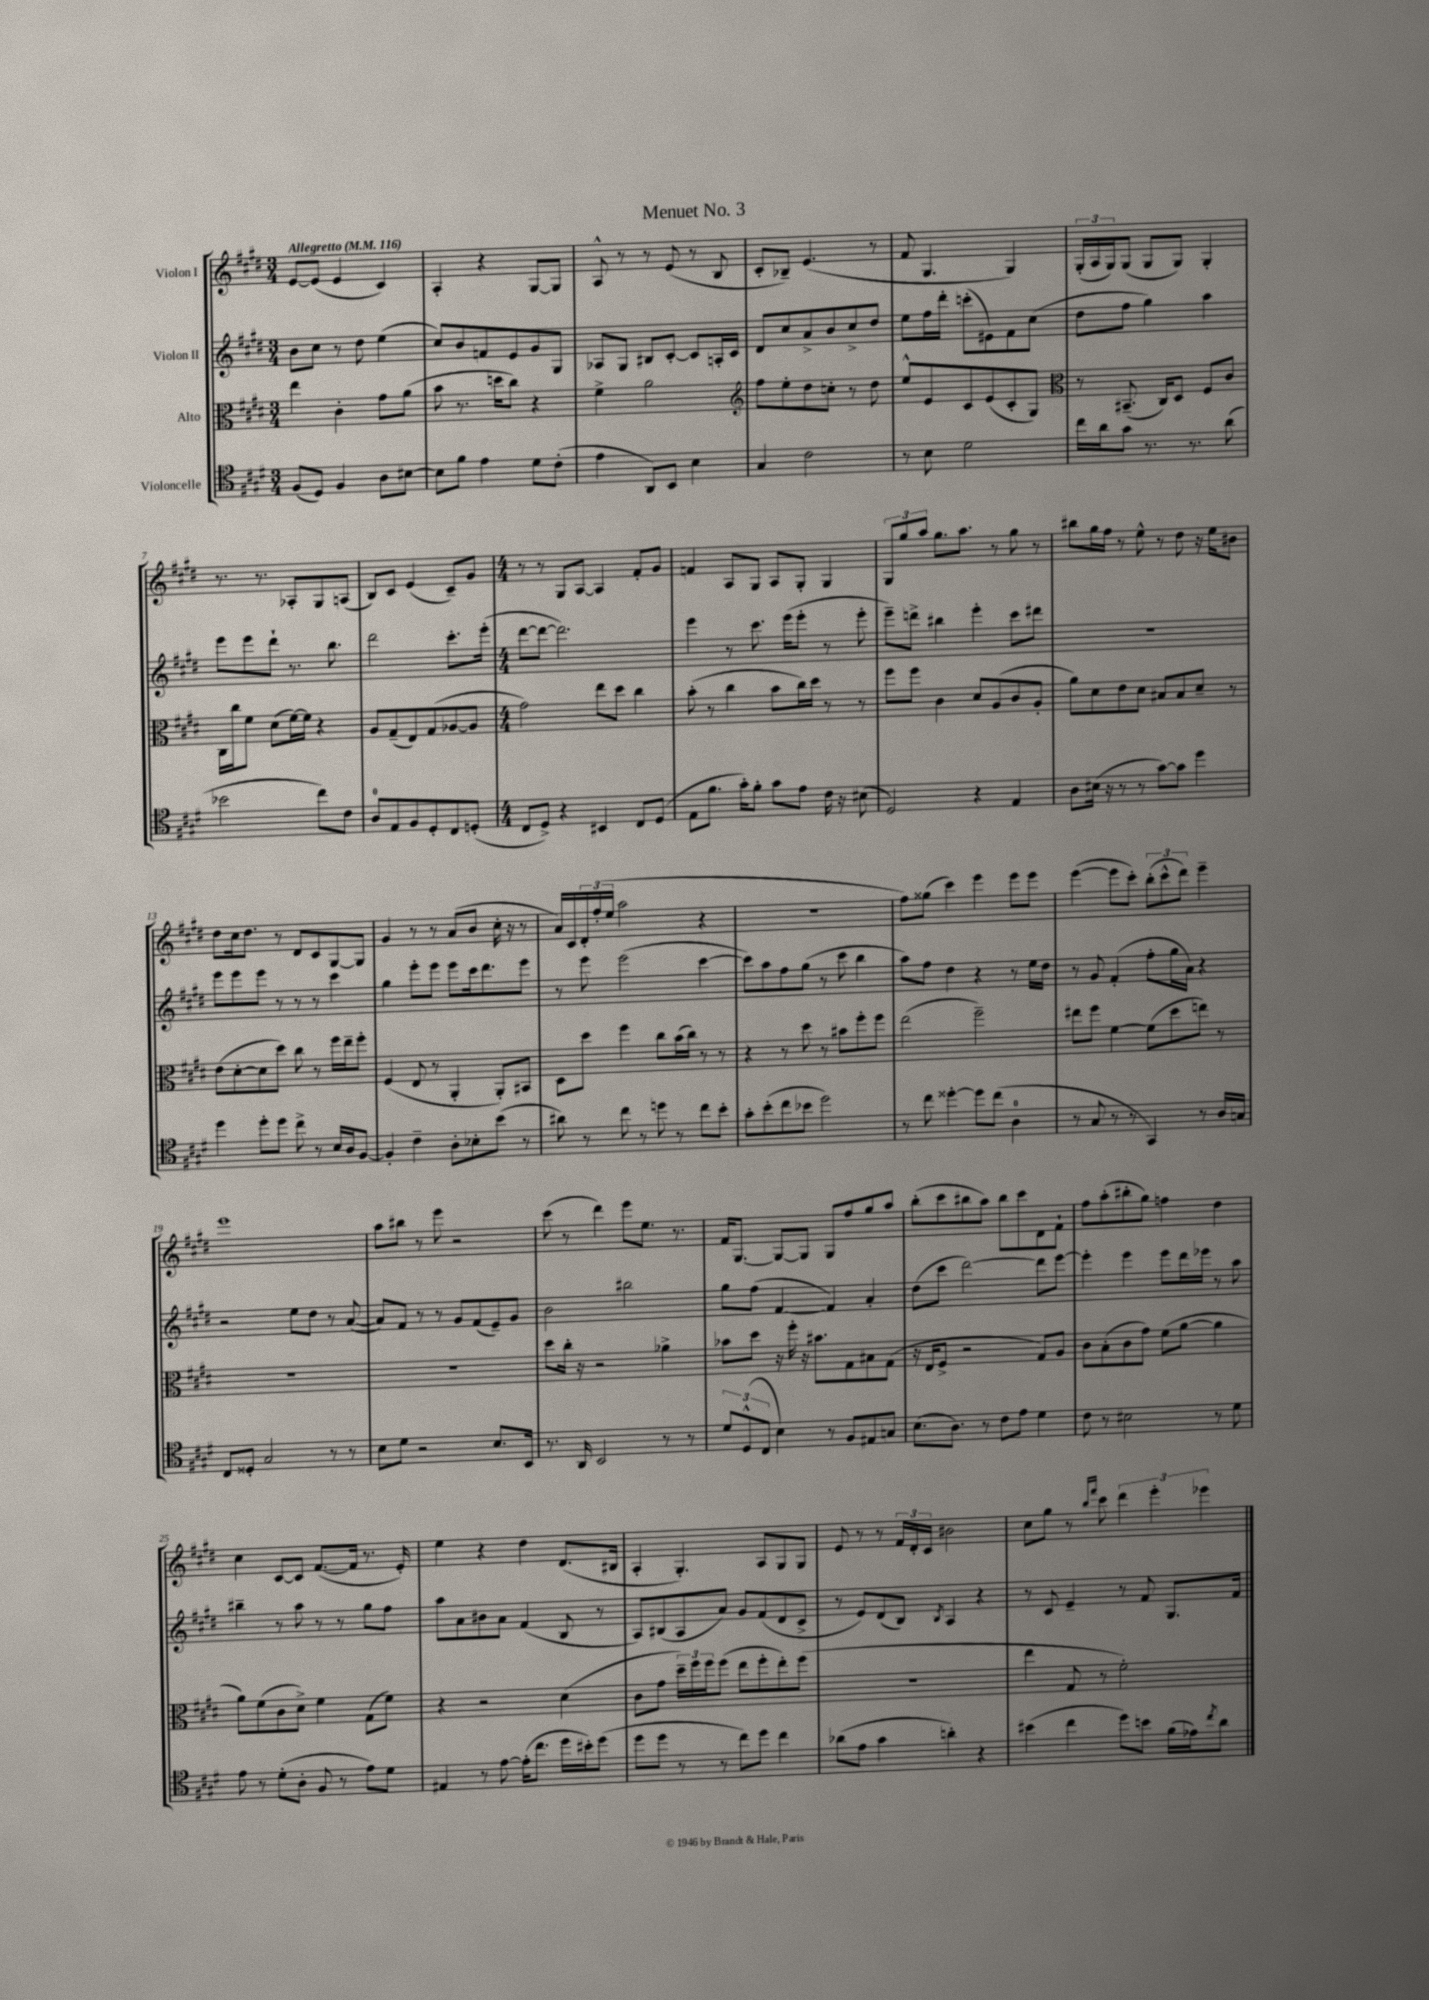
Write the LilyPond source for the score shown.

\header { title = "Menuet No. 3" }
<<
\new StaffGroup <<
\new Staff = "s0" \with { instrumentName = "Violon I" } {
    \clef treble \key e \major \numericTimeSignature \time 3/4 \tempo "Allegretto" 4 = 116
    e'8~ e'8( e'4 cis'4) |
    a4-. r4 gis8~ gis8 |
    a8-^ r8 r8 e'8( r8 b8 |
    cis'8-. bes8--) e'4.( r8 |
    fis'8 gis4. gis4) |
    \tuplet 3/2 { gis16-.( a16 gis16) } gis8( gis8 gis8) gis4-. |
    r8. r8. aes8-. gis8 a8( |
    b8) cis'8 e'4( cis'8--) gis'8 |
    \numericTimeSignature \time 4/4 r8 r8 gis8 a8~ a4 fis'8-. gis'8 |
    f'4 a8 gis8 a8 gis8-. gis4 |
    \tuplet 3/2 { gis8 gis''8 a''8 } gis''8. a''8. r8 gis''8 r8 |
    bis''8 gis''16 fis''16 r8 e''8-^ r8 dis''8 r16 e''16 bis'8 |
    dis''8 cis''16 dis''8. r8 dis'8 cis'8 gis8~ gis8 |
    gis'4 r8 r8 a'8( b'8 cis''16-. r16 r8 |
    a'16) cis'16 \tuplet 3/2 { dis'16-. fis''16-.( e''16 } a''2 r4 |
    R1 |
    fis''8) gisis''8( cis'''4) e'''4 e'''8 e'''8 |
    e'''4~( e'''8 cis'''8-.) \tuplet 3/2 { b''8-.( cis'''8-^ dis'''8) } e'''4-- |
    e'''1 |
    a''8 bis''8 r8 e'''8 r2 |
    cis'''8( r8 dis'''4) e'''8 e''8. r8. |
    fis'16 gis8.~ gis8~ gis8 gis8 fis''8 gis''8 a''8 |
    b''8-.( cis'''8 bis''8 a''8) bis''8 cis'''8 dis'8 fis'8-! |
    fis''8 a''8-.( bis''8-. gis''8) f''4 dis''4 |
    cis''4 cis'8~ cis'8 fis'8.~( fis'16 r8. e'16-.) |
    e''4 r4 dis''4 dis'8.( bis16 |
    a4-. gis4.-.) a8 gis8 gis8 |
    e'8 r8 r8 \tuplet 3/2 { fis'16 dis'16-. cis'16 } bis'2 |
    cis''8 gis''8 r8 \grace { b''16 fis'''16 } cis'''8 \tuplet 3/2 { dis'''4 e'''4-. ees'''4 } \bar "|." |
}
\new Staff = "s1" \with { instrumentName = "Violon II" } {
    \clef treble \key e \major \numericTimeSignature \time 3/4
    b'8 cis''8 r8 dis''8 e''4( |
    cis''8) b'8 f'8 e'8 gis'8 gis8 |
    aes8 gis8 bis8 cis'8~-. cis'8 a16-. cis'16 |
    dis'8 cis''8 a'8-> b'8 cis''8-> dis''8 |
    e''8 fis''16 dis'''16-. c'''8-.( eis'8) fis'8 cis''8( |
    dis''8 fis''8 gis''4) a''4 |
    e'''8 e'''8 dis'''8-! r8. b''8. |
    dis'''2 cis'''8.-. e'''16-.( |
    \numericTimeSignature \time 4/4 dis'''8~ dis'''8~ dis'''2.) |
    e'''4 r8 cis'''8. e'''16( e'''8-. r8 e'''8-. |
    e'''8--) d'''8-> bis''4 e'''4-. cis'''8 dis'''8 |
    r1 |
    e'''8 e'''8 e'''8 r8 r8 r8 cis'''4 |
    gis''4 e'''8-. e'''8 e'''8 cis'''16 dis'''8. e'''8 |
    r8 e'''8 e'''2( cis'''4~ |
    cis'''8) a''8 fis''8 gis''8( r8 cis'''8 b''4 |
    a''8) fis''8 dis''4 r4 r8 e''16 dis''16 |
    r8 gis'8 fis'4-.( fis''8-. gis''16 a'16) r4 |
    r2 e''8 dis''8 r8 a'8~( |
    a'8) fis'8 r8 r8 gis'8 fis'8( e'8--) gis'8 |
    b'2 bis''2 |
    gis''8 fis''8( fis'4~ fis'4) a'4-. |
    dis''8( cis'''8 dis'''2~) dis'''8 e'''8~ |
    e'''4-. e'''4 e'''8 dis'''16 ees'''16 r8 a''8 |
    bis''4-- r8 a''8 r8 r8 gis''8 fis''8 |
    a''8 a'8 bis'8 a'8 fis'4( b8 r8 |
    a8) bis8( a8 a'8) gis'8 fis'8( dis'8 cis'8-> |
    r8 e'8) dis'8( b8) \acciaccatura { b8 } a4 r4 |
    r8 cis'8 e'4-- r8 fis'8 gis8. fis'16 \bar "|." |
}
\new Staff = "s2" \with { instrumentName = "Alto" } {
    \clef alto \key e \major \numericTimeSignature \time 3/4
    e''4 cis'4-. gis'8 a'8( |
    b'8 r8. d''16 cis''8) r4 |
    fis'4-> a'2 |
    \clef treble fis''8 e''8-. dis''8 c''8-. r8 dis''8 |
    e''8-^ e'8 cis'8 e'8( cis'8-. gis8) |
    \clef alto r8 bis,8.--( cis16) dis8 fis8 cis'8 |
    cis16 cis''16 fis'8 dis'8( fis'16~) fis'16 r4 |
    a8 gis8--( e8) gis8( aes8~ aes8 |
    \numericTimeSignature \time 4/4 gis'2) e''8 dis''8 cis''4 |
    b'8-.( r8 cis''4 b'8 cis''16) dis''16 r8 r8 |
    fis''8 fis''8 cis'4 dis'8 a8( cis'8 a8-. |
    a'8) dis'8 e'8 dis'8 bis8 bis8 dis'8-- r8 |
    e'8( dis'8~-. dis'8 dis''8) cis''8 r8 fis''16 e''16-- fis''8-. |
    fis4( e8 r8 a,4-. a,8-.) bis,8 |
    dis8 dis''8 fis''4 cis''8 b'16( cis''16) r8 r8 |
    r4 r8 dis''8 r8 bis'8 fis''8-. fis''8 |
    e''2( fis''2--) |
    eis''8 fis''8 fis'4~ fis'8( dis''8 e''8) r8 |
    R1 |
    R1 |
    dis''8 cis''16-. r16 r2 aes'4-> |
    bes'8 dis''8 r16 fis''16-. r16 bis'8. gis8 bis8 gis8( |
    r16 e16 fis8-> r2 gis8) a8 |
    cis'8 b8-.( cis'8 gis'8) fis'8( a'8~ a'4 |
    a'8) fis'8( cis'8 dis'8->) fis'4 gis8( fis'8) |
    r4 r2 dis'4( |
    cis'8 gis'8 \tuplet 3/2 { dis''16--) fis''16 fis''16 } fis''8( e''8 fis''8-. e''8-.) fis''8( |
    R1 |
    e''4 gis8 r8 fis'2-.) \bar "|." |
}
\new Staff = "s3" \with { instrumentName = "Violoncelle" } {
    \clef tenor \key e \major \numericTimeSignature \time 3/4
    fis8( dis8) fis4 a8 bis8~ |
    bis8 fis'8 e'4 dis'8 cis'8-.( |
    e'4 a,8) b,8 b4 |
    gis4 cis'2 |
    r8 b8 dis'2 |
    cis''16 a'16 gis'8 r8. r8. a'8( |
    bes'2 cis''8) cis'8 |
    a8-0 e8 fis8 dis8-. cis8 d8-.( |
    \numericTimeSignature \time 4/4 cis8 dis8->) r4 bis,4 cis8 dis8( |
    e8 fis'8. gis'16-.) fis'8-. gis'8 e'8 cis'16 r16 bis8( |
    dis2) r4 e4 |
    a8 bis16( r16 r8 r8 gis'8~) gis'8 dis''4 |
    dis''4 dis''8-. dis''8 cis''8-> r8 b16 a16 fis8~ |
    fis4-. cis'4-- a8-. bes8-. b'8( r8 |
    ais'8) r8 cis''8 r8 d''8 r8 cis''8 b'8-. |
    gis'8-. b'8-.( cis''8 bes'8 dis''2) |
    r8 cis''8 disis''4~-. disis''8 cis''8( a4-0 |
    r8 gis8 r8 r8 gis,4) r8 a16 g16 |
    cis8 disis8-. gis2 r8 r8 |
    b8 dis'8 r2 b8. b,16 |
    r8. a,16 b,2 r8 r8 |
    \tuplet 3/2 { dis'8 dis8-^( cis8 } b4) r8 fis8 eis8 g8 |
    b8.( a8.) r8 cis'8 e'8 dis'4 |
    cis'8 r8 bis2 r8 dis'8 |
    e'8 r8 dis'8-.( a8-. fis8 r8 e'8) dis'8 |
    eis4 r8 e'8~ e'16-.( cis''8. dis''16 bis'16-.) dis''8( |
    dis''8 dis''8 r8 r8 cis''8) dis''8 cis''4 |
    aes'8( e'8 gis'4 a'4-.) r4 |
    bis'4( cis''4 dis''8) b'8 fis'16( ees'16) \acciaccatura { cis''8 } a'8 \bar "|." |
}
>>
>>
